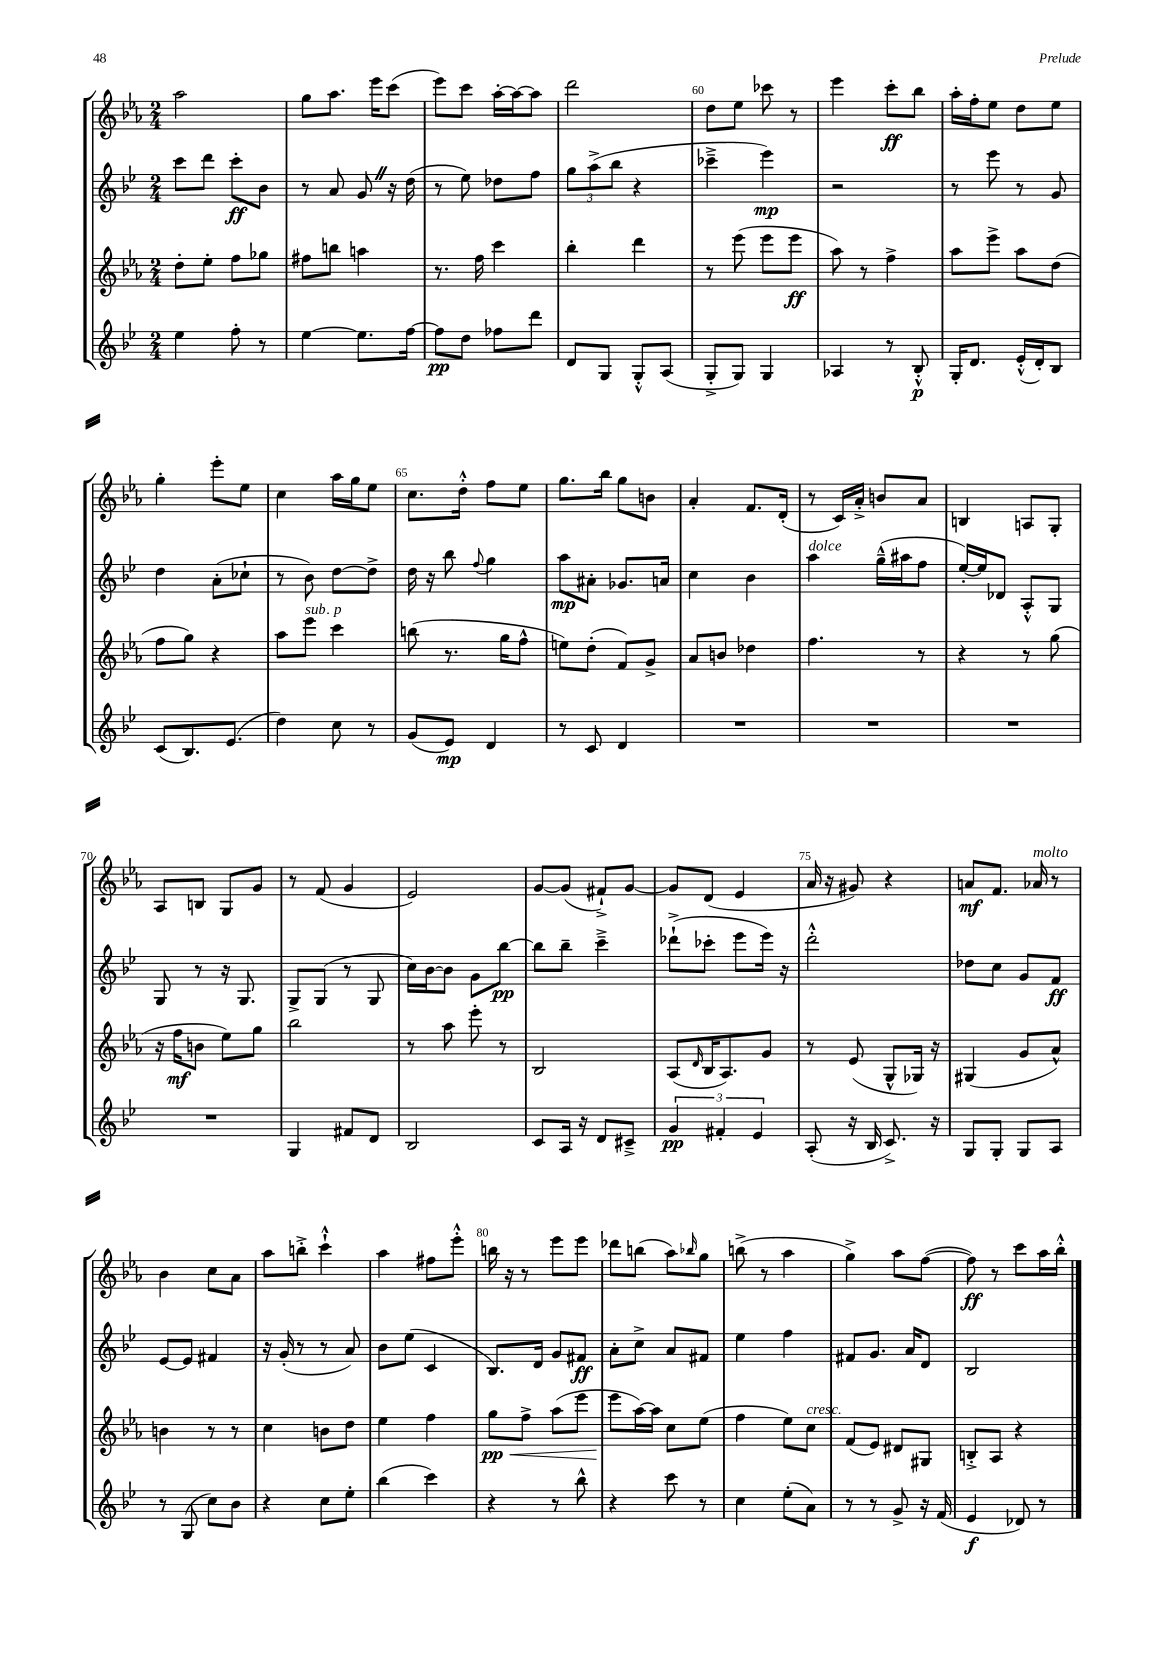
<<
\new StaffGroup <<
\new Staff = "s0" {
    \clef treble \key ees \major \numericTimeSignature \time 2/4
    aes''2 |
    g''8 aes''8. ees'''16 c'''8( |
    ees'''8) c'''8 aes''16~-. aes''16~ aes''8 |
    d'''2 |
    d''8 ees''8 ces'''8 r8 |
    ees'''4 c'''8-.\ff bes''8 |
    aes''16-. f''16-. ees''8 d''8 ees''8 |
    g''4-. ees'''8-. ees''8 |
    c''4 aes''16 g''16 ees''8 |
    c''8. d''16-.-^ f''8 ees''8 |
    g''8. bes''16 g''8 b'8 |
    aes'4-. f'8. d'16-.( |
    r8 c'16) aes'16-.-> b'8 aes'8 |
    b4 a8 g8-. |
    aes8 b8 g8 g'8 |
    r8 f'8( g'4 |
    ees'2) |
    g'8~ g'8( fis'8-!->) g'8~ |
    g'8 d'8( ees'4 |
    aes'16 r16 gis'8) r4 |
    a'8\mf f'8. aes'16^\markup { \italic "molto" } r8 |
    bes'4 c''8 aes'8 |
    aes''8 b''8-.-> c'''4-!-^ |
    aes''4 fis''8 ees'''8-.-^ |
    b''16 r16 r8 ees'''8 ees'''8 |
    des'''8 b''8( aes''8) \grace { bes''16 } g''8 |
    b''8->( r8 aes''4 |
    g''4->) aes''8 f''8~( |
    f''8\ff) r8 c'''8 aes''16 bes''16-.-^ \bar "|." |
}
\new Staff = "s1" {
    \clef treble \key bes \major \numericTimeSignature \time 2/4
    c'''8 d'''8 c'''8-.\ff bes'8 |
    r8 a'8 g'8 \once \override BreathingSign.text = \markup { \musicglyph "scripts.caesura.straight" } \breathe r16 d''16( |
    r8 ees''8) des''8 f''8 |
    \tuplet 3/2 { g''8 a''8->( bes''8 } r4 |
    ces'''4---> ees'''4\mp) |
    r2 |
    r8 ees'''8 r8 g'8 |
    d''4 a'8-.( ces''8-! |
    r8 bes'8) d''8~ d''8-> |
    d''16 r16 bes''8 \appoggiatura { f''8 } g''4 |
    a''8\mp ais'8-. ges'8. a'16 |
    c''4 bes'4 |
    a''4^\markup { \italic "dolce" } g''16---^( ais''16 f''8 |
    ees''16~-.) ees''16 des'8 a8-.-^ g8 |
    g8 r8 r16 g8. |
    g8-> g8( r8 g8 |
    c''16) bes'16~ bes'8 g'8 bes''8~\pp |
    bes''8 bes''8-- c'''4---> |
    des'''8-!->( ces'''8-. ees'''8 ees'''16) r16 |
    d'''2-.-^ |
    des''8 c''8 g'8 f'8\ff |
    ees'8~ ees'8 fis'4 |
    r16 g'16-.( r8 r8 a'8) |
    bes'8 ees''8( c'4 |
    bes8.) d'16 g'8 fis'8\ff |
    a'8-. c''8-> a'8 fis'8 |
    ees''4 f''4 |
    fis'8 g'8. a'16 d'8 |
    bes2 \bar "|." |
}
\new Staff = "s2" {
    \clef treble \key ees \major \numericTimeSignature \time 2/4
    d''8-. ees''8-. f''8 ges''8 |
    fis''8 b''8 a''4 |
    r8. f''16 c'''4 |
    bes''4-. d'''4 |
    r8 ees'''8( ees'''8 ees'''8\ff |
    aes''8) r8 f''4-> |
    aes''8 ees'''8-> aes''8 d''8( |
    f''8 g''8) r4 |
    aes''8 ees'''8^\markup { \italic "sub. p" } c'''4 |
    b''8( r8. g''16 f''8-^ |
    e''8) d''8-.( f'8) g'8-> |
    aes'8 b'8 des''4 |
    f''4. r8 |
    r4 r8 g''8( |
    r16 f''16\mf b'8 ees''8) g''8 |
    bes''2 |
    r8 aes''8 ees'''8-. r8 |
    bes2 |
    aes8( \grace { d'16 } bes16 aes8.) g'8 |
    r8 ees'8( g8-^ ges16) r16 |
    gis4( g'8 aes'8-^) |
    b'4 r8 r8 |
    c''4 b'8 d''8 |
    ees''4 f''4 |
    g''8\pp\< f''8-> aes''8( ees'''8 |
    ees'''8\! aes''16~) aes''16 c''8 ees''8( |
    f''4 ees''8) c''8^\markup { \italic "cresc." } |
    f'8( ees'8) dis'8 gis8 |
    b8-.-> aes8 r4 \bar "|." |
}
\new Staff = "s3" {
    \clef treble \key bes \major \numericTimeSignature \time 2/4
    ees''4 f''8-. r8 |
    ees''4~ ees''8. f''16~ |
    f''8\pp d''8 fes''8 d'''8 |
    d'8 g8 g8-.-^ a8( |
    g8-.-> g8) g4 |
    aes4 r8 bes8-.-^\p |
    g16-. d'8. ees'16-.-^( d'16-.) bes8 |
    c'8( bes8.) ees'8.( |
    d''4) c''8 r8 |
    g'8( ees'8\mp) d'4 |
    r8 c'8 d'4 |
    R2 |
    R2 |
    R2 |
    R2 |
    g4 fis'8 d'8 |
    bes2 |
    c'8 a16 r16 d'8 cis'8---> |
    \tuplet 3/2 { g'4\pp fis'4-. ees'4 } |
    a8-.( r16 bes16 c'8.->) r16 |
    g8 g8-. g8 a8 |
    r8 g8( c''8) bes'8 |
    r4 c''8 ees''8-. |
    bes''4( c'''4) |
    r4 r8 bes''8-^ |
    r4 c'''8 r8 |
    c''4 ees''8-.( a'8) |
    r8 r8 g'8-> r16 f'16( |
    ees'4\f des'8) r8 \bar "|." |
}
>>
>>
\layout { \context { \Score currentBarNumber = #56 \override BarNumber.break-visibility = ##(#f #t #t) barNumberVisibility = #(every-nth-bar-number-visible 5) } }
